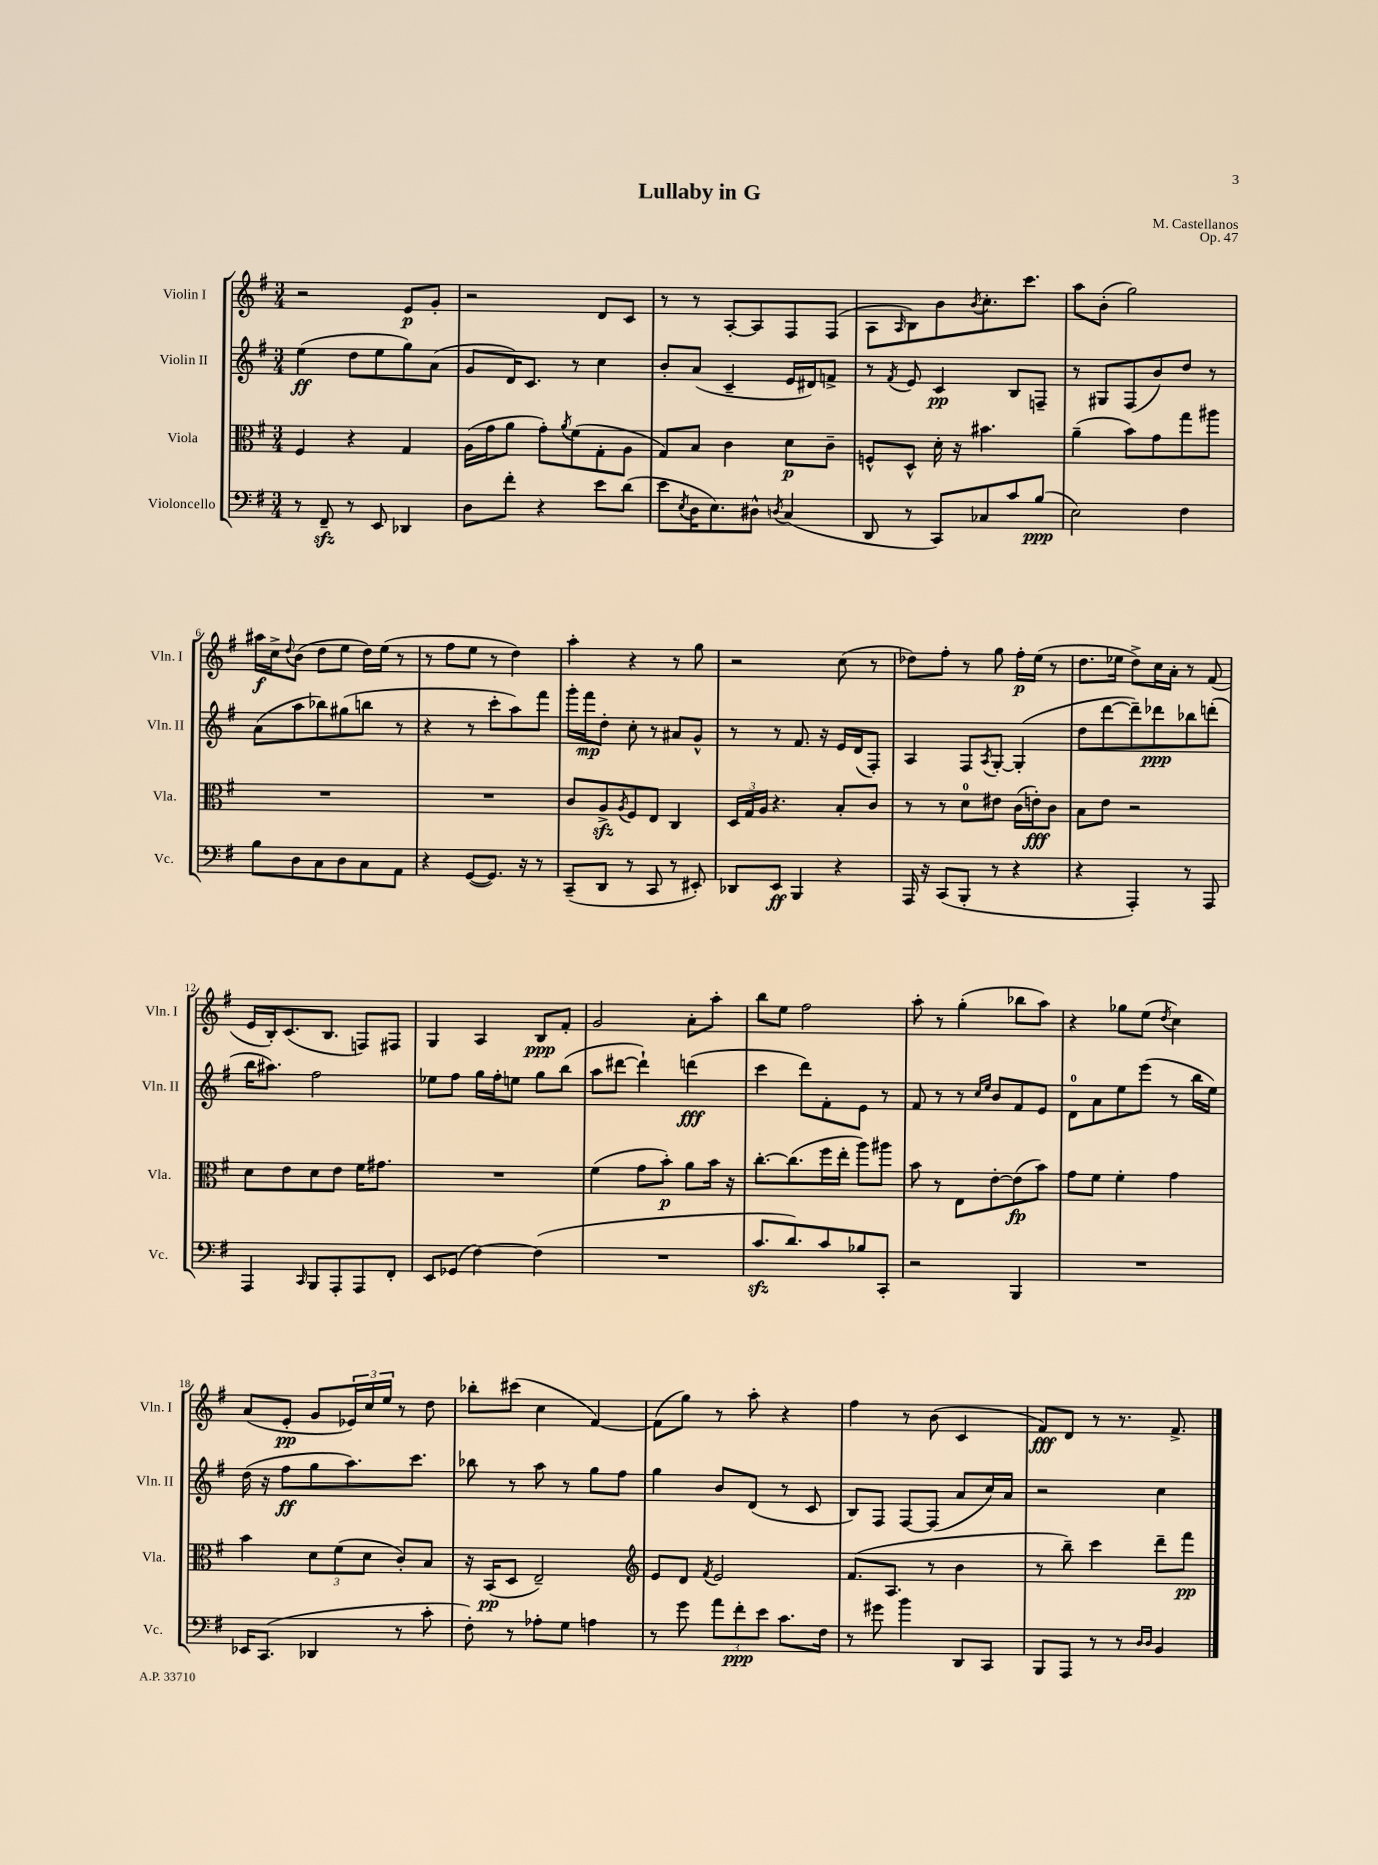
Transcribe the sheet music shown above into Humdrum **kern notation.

**kern	**dynam	**kern	**dynam	**kern	**dynam	**kern	**dynam
*part4	*part4	*part3	*part3	*part2	*part2	*part1	*part1
*staff4	*staff4	*staff3	*staff3	*staff2	*staff2	*staff1	*staff1
*I"Violoncello	*	*I"Viola	*	*I"Violin II	*	*I"Violin I	*
*I'Vc.	*	*I'Vla.	*	*I'Vln. II	*	*I'Vln. I	*
*clefF4	*	*clefC3	*	*clefG2	*	*clefG2	*
*k[f#]	*	*k[f#]	*	*k[f#]	*	*k[f#]	*
*M3/4	*	*M3/4	*	*M3/4	*	*M3/4	*
=1	=1	=1	=1	=1	=1	=1	=1
8r	.	4F#/	.	(4ee\	ff	2r	.
8FF#zz~/	.	.	.	.	.	.	.
8r	.	4r	.	8dd\L	.	.	.
8EE/	.	.	.	8ee\	.	.	.
4DD-X/	.	4G/	.	8gg\)	.	8e/L	p
.	.	.	.	(8a\J	.	8g'/J	.
=2	=2	=2	=2	=2	=2	=2	=2
8D\L	.	(16A\LL	.	8g/L	.	2r	.
.	.	16g\J	.	.	.	.	.
8f#'\J	.	8a\J	.	16d/K)	.	.	.
.	.	.	.	8.c/J	.	.	.
4r	.	8g'\L)	.	.	.	.	.
.	.	8qa/	.	.	.	.	.
.	.	(8f#\	.	8r	.	.	.
8e\L	.	8G'\	.	4cc\	.	8d/L	.
(8d\J	.	8A\J	.	.	.	8c/J	.
=3	=3	=3	=3	=3	=3	=3	=3
8e\L	.	8G/L)	.	8b'/L	.	8r	.
8qE/	.	.	.	.	.	.	.
16D\K	.	8B/J	.	(8a/J	.	8r	.
8.E\)	.	.	.	.	.	.	.
.	.	4c\	.	4c~/	.	[8A'/L	.
8D#X^^\J	.	.	.	.	.	8A/]	.
8qDn/	.	.	.	.	.	.	.
(4C/	.	8d\L	p	16e/LL	.	8F#/	.
.	.	.	.	16d#X/J)	.	.	.
.	.	8c~\J	.	8fn^/J	.	(8F#/J	.
=4	=4	=4	=4	=4	=4	=4	=4
8DD/	.	8Fn^^/L	.	8r	.	8A\L	.
.	.	.	.	8qf#/	.	16qqA/	.
8r	.	8D^^/J	.	8e/	.	8B\)	.
8CC/L)	.	16d'\	.	4c/	pp	8b\	.
.	.	16r	.	.	.	.	.
.	.	.	.	.	.	8qb/	.
8C-X/	.	4.b#X\	.	.	.	8.cc'\	.
8c/	.	.	.	8B/L	.	.	.
.	.	.	.	.	.	8.ccc\J	.
(8B/J	ppp	.	.	8Fn~/J	.	.	.
=5	=5	=5	=5	=5	=5	=5	=5
2E\)	.	(4a~\	.	8r	.	8aa\L	.
.	.	.	.	8G#X/L	.	(8b'\J	.
.	.	8b\L)	.	(8F#/	.	2gg\)	.
.	.	8g\	.	8b/)	.	.	.
4F#\	.	8gg\	.	8dd/J	.	.	.
.	.	8aa#X\J	.	8r	.	.	.
!!LO:LB:g=z
=6	=6	=6	=6	=6	=6	=6	=6
8B\L	.	2.r	.	(8a\L	.	16aa#X\LL	f
.	.	.	.	.	.	16cc^\J	.
.	.	.	.	.	.	8qqdd/	.
8D\	.	.	.	8aa\	.	(8b\J	.
8C\	.	.	.	8bb-X\)	.	8dd\L	.
8D\	.	.	.	(8gg#X\	.	8ee\J	.
8C\	.	.	.	8bbn\J	.	16dd\LL)	.
.	.	.	.	.	.	(16ee\JJ	.
8AA\J	.	.	.	8r	.	8r	.
=7	=7	=7	=7	=7	=7	=7	=7
4r	.	2.r	.	4r	.	8r	.
.	.	.	.	.	.	8ff#\L	.
([8GG/L	.	.	.	8r	.	8ee\J	.
8.GG/J])	.	.	.	8ccc'\L	.	8r	.
.	.	.	.	8aa\)	.	4dd\)	.
16r	.	.	.	.	.	.	.
8r	.	.	.	8fff#\J	.	.	.
=8	=8	=8	=8	=8	=8	=8	=8
(8CC~/L	.	8c/L	.	16ggg'\LL	.	4aa'\	.
.	.	.	.	16fff#\J	mp	.	.
8DD/J	.	8Azz^/	.	8dd'\J	.	.	.
.	.	8qA/	.	.	.	.	.
8r	.	8F#/	.	8cc'\	.	4r	.
8CC/	.	8E/J	.	8r	.	.	.
8r	.	4C/	.	8a#X/L	.	8r	.
8EE#X'/)	.	.	.	8g^^/J	.	8gg\	.
=9	=9	=9	=9	=9	=9	=9	=9
8DD-X/L	.	24D/LL	.	8r	.	2r	.
.	.	24G/	.	.	.	.	.
.	.	24A/JJ	.	.	.	.	.
8EE/J	ff	4.r	.	8r	.	.	.
4BBB/	.	.	.	8.f#/	.	.	.
.	.	.	.	16r	.	.	.
4r	.	8B'/L	.	16e/LL	.	(8cc\	.
.	.	.	.	(16d/J	.	.	.
.	.	8c/J	.	8F#'/J)	.	8r	.
=10	=10	=10	=10	=10	=10	=10	=10
16AAA/	.	8r	.	4A/	.	8dd-X\L)	.
16r	.	.	.	.	.	.	.
(8CC/L	.	8r	.	.	.	8ff#'\J	.
8BBB'/J	.	8d\L	.	8F#/L	.	8r	.
.	.	.	.	8qA/	.	.	.
8r	.	8e#X\J	.	[8G'/J	.	8gg\	.
4r	.	(16c\LL	.	(4G'/]	.	16ff#'\LL	p
.	.	16en'\J)	fff	.	.	(16ee\JJ	.
.	.	8c\J	.	.	.	8r	.
=11	=11	=11	=11	=11	=11	=11	=11
4r	.	8B\L	.	8dd\L	.	8.dd\L	.
.	.	8e\J	.	[8ddd\	.	.	.
.	.	.	.	.	.	16ee-X\Jk	.
4AAA'/)	.	2r	.	8ddd~\])	.	8dd^\L)	.
.	.	.	.	8ddd-X\	ppp	16cc\L	.
.	.	.	.	.	.	16a'\JJ	.
8r	.	.	.	8bb-X\	.	8r	.
8AAA/	.	.	.	(8dddn'\J	.	(8f#/	.
!!LO:LB:g=z
=12	=12	=12	=12	=12	=12	=12	=12
4AAA/	.	8d\L	.	16bb\KL	.	16e/LL	.
.	.	.	.	8.aa#X\J)	.	16B'/J)	.
.	.	8e\	.	.	.	(8.c/	.
16qqCC/	.	.	.	.	.	.	.
8BBB/L	.	8d\	.	2ff#\	.	.	.
.	.	.	.	.	.	8.B/J	.
8AAA'/	.	8e\J	.	.	.	.	.
8AAA/	.	16f#\KL	.	.	.	8Fn/L)	.
.	.	8.g#X\J	.	.	.	.	.
8FF#'/J	.	.	.	.	.	8F#X/J	.
=13	=13	=13	=13	=13	=13	=13	=13
8EE/L	.	2.r	.	8ee-X\L	.	4G/	.
(8GG-X/J	.	.	.	8ff#\J	.	.	.
[4F#\)	.	.	.	16gg\LL	.	4A/	.
.	.	.	.	16ff#'\J	.	.	.
.	.	.	.	8een\J	.	.	.
(4F#\]	.	.	.	8gg\L	.	8B/L	ppp
.	.	.	.	(8bb\J	.	8f#'/J	.
=14	=14	=14	=14	=14	=14	=14	=14
2.r	.	(4f#\	.	8aa\L	.	2g/	.
.	.	.	.	[8ddd#X\J	.	.	.
.	.	8g\L	.	4ddd#`\])	.	.	.
.	.	8b'\J)	p	.	.	.	.
.	.	8a\L	.	(4dddn\	fff	8a'\L	.
.	.	16b\Jk	.	.	.	8aa'\J	.
.	.	16r	.	.	.	.	.
=15	=15	=15	=15	=15	=15	=15	=15
8.czz/L	.	[8.cc'\L	.	4ccc\	.	8bb\L	.
.	.	.	.	.	.	8ee\J	.
8.d/)	.	(8.cc\]	.	.	.	.	.
.	.	.	.	8ddd\L)	.	2ff#\	.
8c/	.	16ff#\L	.	8f#'\	.	.	.
.	.	16ee'\JJ	.	.	.	.	.
8B-X/	.	8aa\L)	.	8e\J	.	.	.
8CC'/J	.	8aa#X\J	.	8r	.	.	.
=16	=16	=16	=16	=16	=16	=16	=16
2r	.	8b\	.	8f#/	.	8aa'\	.
.	.	8r	.	8r	.	8r	.
.	.	8E\L	.	8r	.	(4gg'\	.
.	.	.	.	16qqcc/LL	.	.	.
.	.	.	.	16qqee/JJ	.	.	.
.	.	[8e'\	.	8b/L	.	.	.
4BBB/	.	(8e\]	fp	8f#/	.	8bb-X\L	.
.	.	8b\J)	.	8e/J	.	8aa\J)	.
=17	=17	=17	=17	=17	=17	=17	=17
2.r	.	8g\L	.	8d\L	.	4r	.
.	.	8f#\J	.	8a\	.	.	.
.	.	4f#'\	.	8ee\	.	8gg-X\L	.
.	.	.	.	(8eee\J	.	(8ee\J	.
.	.	.	.	.	.	8qdd/	.
.	.	4g\	.	8r	.	4cc\)	.
.	.	.	.	16bb\LL	.	.	.
.	.	.	.	16ee\JJ)	.	.	.
!!LO:LB:g=z
=18	=18	=18	=18	=18	=18	=18	=18
16EE-X/KL	.	4b\	.	(16dd\	.	(8a/L	.
(8.CC/J	.	.	.	16r	.	.	.
.	.	.	.	8ff#\L	ff	8e'/J	pp
4DD-X/	.	12d\L	.	8gg\	.	8g/L	.
.	.	(12f#\	.	.	.	.	.
.	.	.	.	8.aa\)	.	24e-X/L)	.
.	.	12d\J	.	.	.	24cc/	.
.	.	.	.	.	.	24ee/JJ	.
8r	.	8c'/L)	.	.	.	8r	.
.	.	.	.	8.ccc\J	.	.	.
8c'\	.	8B/J	.	.	.	8dd\	.
=19	=19	=19	=19	=19	=19	=19	=19
8F#'\)	.	16r	.	8bb-X\	.	8bb-X'\L	.
.	.	(16BB/KL	pp	.	.	.	.
8r	.	8D/J	.	8r	.	(8ccc#X\J	.
8A-X'\L	.	2E~/)	.	8aa\	.	4cc\	.
8G\J	.	.	.	8r	.	.	.
4An\	.	.	.	8gg\L	.	[4f#/)	.
.	.	.	.	8ff#\J	.	.	.
=20	=20	=20	=20	=20	=20	=20	=20
*	*	*clefG2	*	*	*	*	*
8r	.	8e/L	.	4gg\	.	(8f#\L]	.
8g\	.	8d/J	.	.	.	8gg\J)	.
.	.	8qf#/	.	.	.	.	.
12a\L	.	2e/	.	8b/L	.	8r	.
12f#'\	ppp	.	.	.	.	.	.
.	.	.	.	(8d/J	.	8aa'\	.
12e\J	.	.	.	.	.	.	.
8.c\L	.	.	.	8r	.	4r	.
.	.	.	.	8c/	.	.	.
16F#\Jk	.	.	.	.	.	.	.
=21	=21	=21	=21	=21	=21	=21	=21
8r	.	(8.f#/L	.	8B/L)	.	4ff#\	.
8g#X\	.	.	.	8F#/J	.	.	.
.	.	8.A/J	.	.	.	.	.
4b\	.	.	.	[8F#/L	.	8r	.
.	.	8r	.	(8F#/J]	.	(8b\	.
8DD/L	.	4b\	.	8a/L	.	4c/	.
8CC/J	.	.	.	16cc/L)	.	.	.
.	.	.	.	16a/JJ	.	.	.
=22	=22	=22	=22	=22	=22	=22	=22
8BBB/L	.	8r	.	2r	.	8f#/L)	fff
8AAA/J	.	8bb~\)	.	.	.	8d/J	.
8r	.	4ccc\	.	.	.	8r	.
8r	.	.	.	.	.	8.r	.
16qqD/LL	.	.	.	.	.	.	.
16qqD/JJ	.	.	.	.	.	.	.
4BB/	.	8ddd~\L	.	4cc\	.	.	.
.	.	.	.	.	.	8.f#^/	.
.	.	8fff#\J	pp	.	.	.	.
==	==	==	==	==	==	==	==
*-	*-	*-	*-	*-	*-	*-	*-
